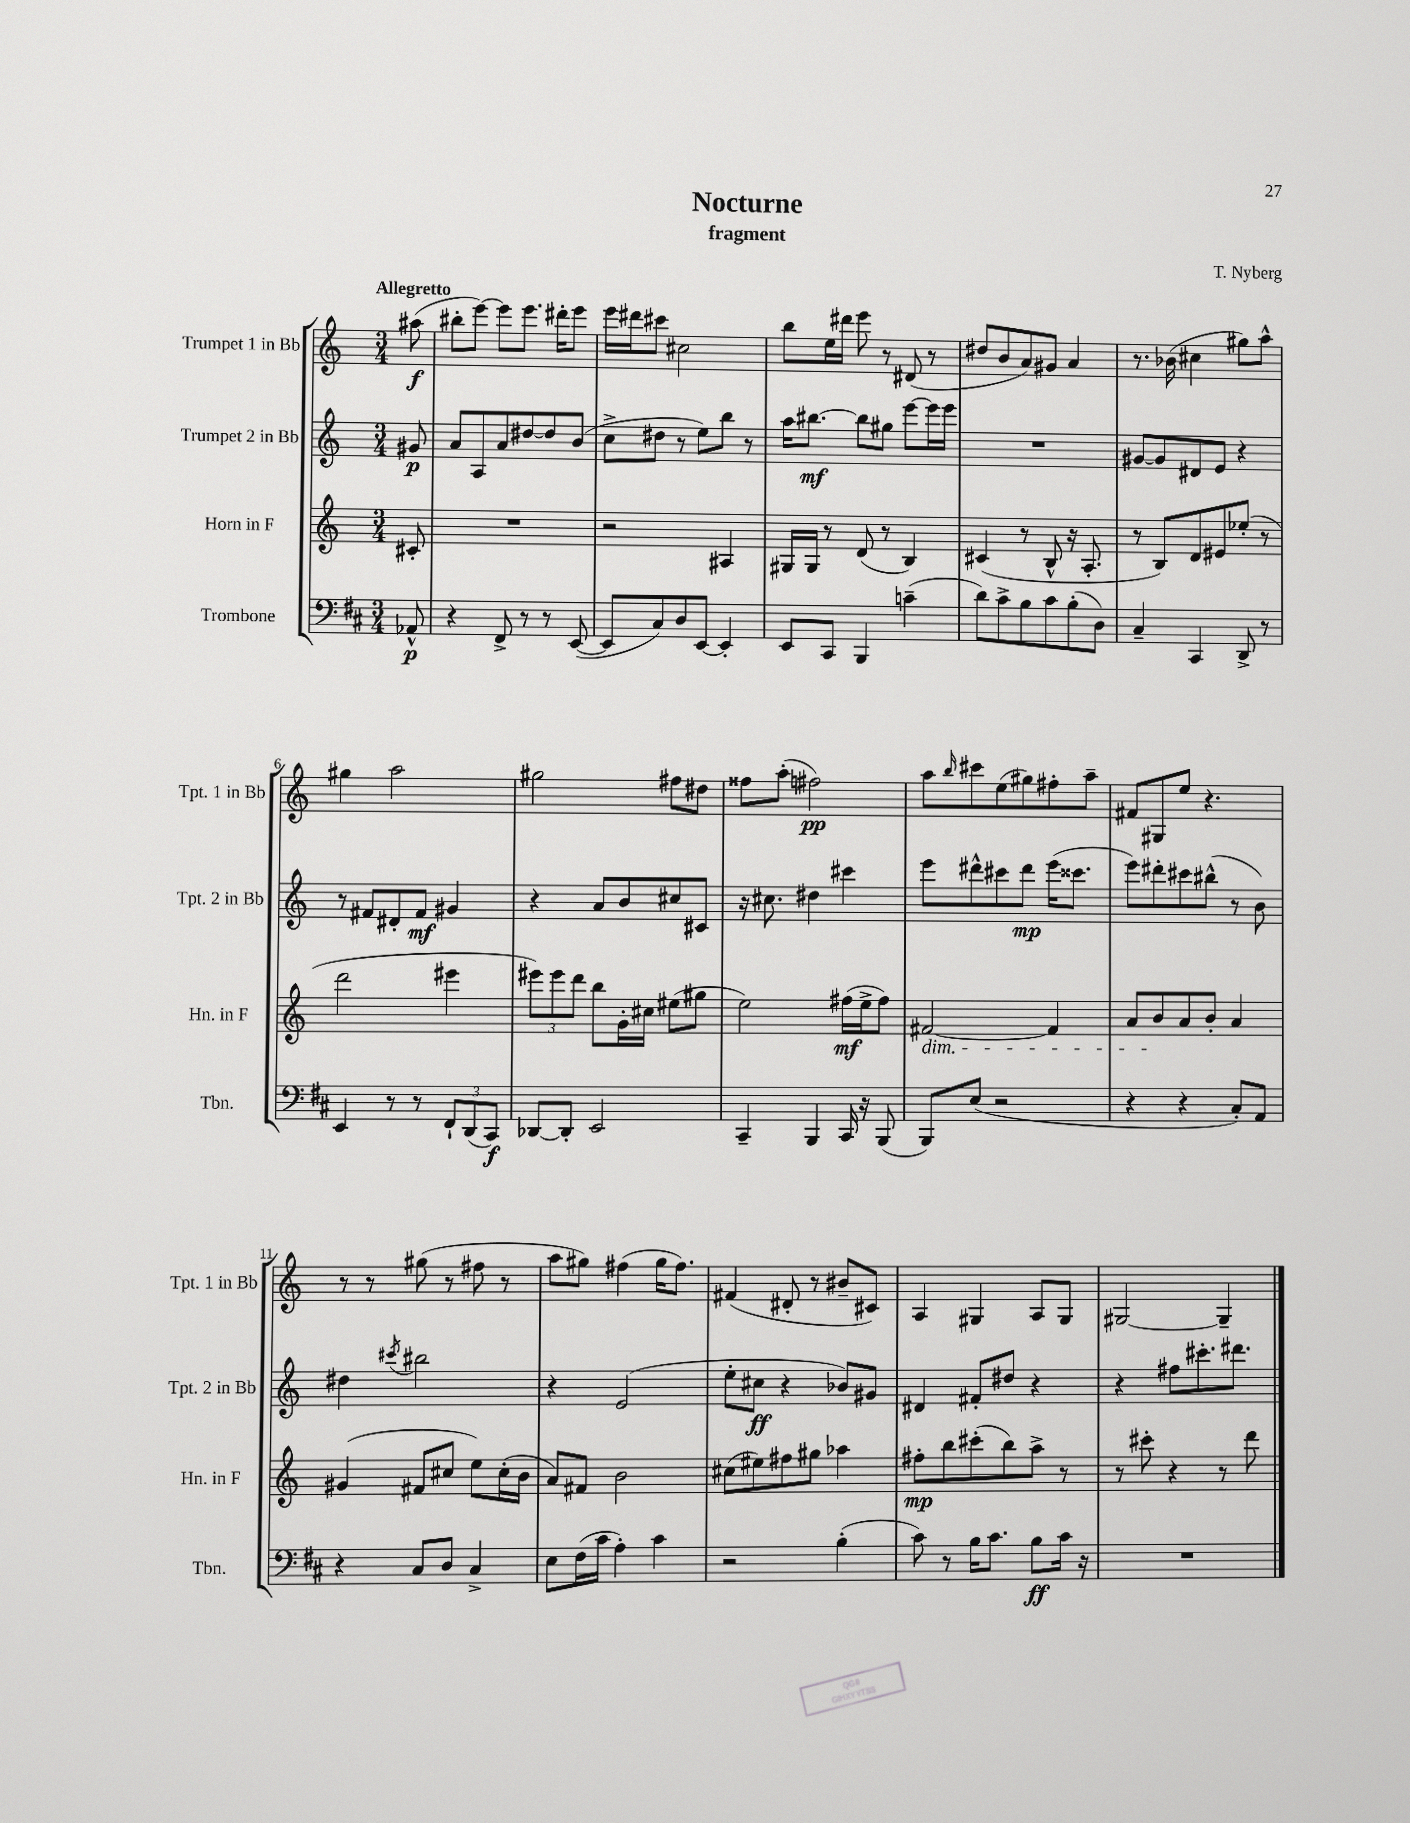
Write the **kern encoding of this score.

**kern	**kern	**kern	**kern
*staff4	*staff3	*staff2	*staff1
*clefF4	*clefG2	*clefG2	*clefG2
*k[f#c#]	*k[]	*k[]	*k[]
*M3/4	*M3/4	*M3/4	*M3/4
8AA-^^	8c#'	8g#	(8aa#
=	=	=	=
4r	2.r	8a	8bb#'
.	.	8A	[8eee)
8FF#^	.	8a	8eee]
8r	.	[8dd#	8.eee
8r	.	8dd#]	.
.	.	.	16ddd#'
([8EE	.	(8b	8eee
=	=	=	=
8EE]	2r	8cc^	16eee
.	.	.	16ddd#
8C#)	.	8dd#	8ccc#
8D	.	8r	2cc#
[8EE	.	8ee)	.
4EE']	4A#	8bb	.
.	.	8r	.
=	=	=	=
8EE	16G#	16aa	8bb
.	16G#	[8.bb#	.
8CC#	8r	.	16ee
.	.	.	16ddd#
4BBB	(8d	8bb#]	8eee
.	8r	8gg#	8r
(4c~	4B)	[8eee	(8d#
.	.	16eee]	8r
.	.	16eee	.
=	=	=	=
8d)	(4c#	2.r	8dd#
8c#^	.	.	8b
8B	8r	.	8a)
8c#	8B^^	.	8g#
(8B'	16r	.	4a
.	8.A'	.	.
8D)	.	.	.
=	=	=	=
4C#~	8r	[8g#	8.r
.	8B)	8g#]	.
.	.	.	(16b-
4CC#	8d	8d#	4cc#
.	8e#	8e	.
8DD^	(8ee-'	4r	8gg#)
8r	8r	.	8aa^^
=	=	=	=
4EE	2ddd	8r	4gg#
.	.	8f#	.
8r	.	8d#'	2aa
8r	.	8f#	.
12FF#`	4eee#	4g#	.
(12DD	.	.	.
12CC#)	.	.	.
=	=	=	=
[8DD-	12eee#)	4r	2gg#
.	12eee#	.	.
8DD-']	.	.	.
.	12ddd	.	.
2EE	8bb	8a	.
.	16g'	8b	.
.	16cc#	.	.
.	(8ee#	8cc#	8ff#
.	8gg#	8c#	8dd#
=	=	=	=
4CC#~	2ee)	16r	8ff##
.	.	8.cc#	.
.	.	.	(8aa'
4BBB	.	4dd#	2ff#)
16CC#	(16ff#	4ccc#	.
16r	16ee^	.	.
(8BBB	8ff#)	.	.
=	=	=	=
8BBB)	[2f#	8eee	8aa
.	.	.	16qqbb
(8E	.	8ddd#^^	8ccc#
2r	.	8ccc#	(8ee
.	.	8ddd#	8gg#)
.	4f#]	(16eee	8ff#'
.	.	8.ccc##	.
.	.	.	8aa~
=	=	=	=
4r	8a	8eee)	8f#
.	8b	8ddd#'	8G#
4r	8a	8ccc#	8ee
.	8b'	(8bb#^^	4.r
8C#')	4a	8r	.
8AA	.	8b)	.
=	=	=	=
4r	(4g#	4dd#	8r
.	.	.	8r
.	.	8qccc#	.
8C#	8f#	2bb#	(8gg#
8D	8cc#	.	8r
4C#^	8ee)	.	8ff#
.	(16cc#'	.	8r
.	16b	.	.
=	=	=	=
8E	8a)	4r	8aa
(16F#	8f#	.	8gg#)
16c#	.	.	.
4A')	2b	(2e	(4ff#
4c#	.	.	16gg#
.	.	.	8.ff#)
=	=	=	=
2r	(8cc#	8ee'	(4f#
.	8ee#)	8cc#	.
.	8ff#	4r	8d#'
.	8gg#	.	8r
(4B'	4aa-	8b-)	8b#~
.	.	8g#	8c#)
=	=	=	=
8c#)	8ff#'	4d#	4A
8r	8bb	.	.
16B	(8ccc#'	8f#'	4G#
8.c#	.	.	.
.	8bb)	8dd#	.
8B	8aa^	4r	8A
16c#	8r	.	8G#
16r	.	.	.
=	=	=	=
2.r	8r	4r	[2G#
.	8ccc#'	.	.
.	4r	8ff#	.
.	.	8.ccc#'	.
.	8r	.	4G#~]
.	.	8.ddd#	.
.	8ddd	.	.
==	==	==	==
*-	*-	*-	*-
